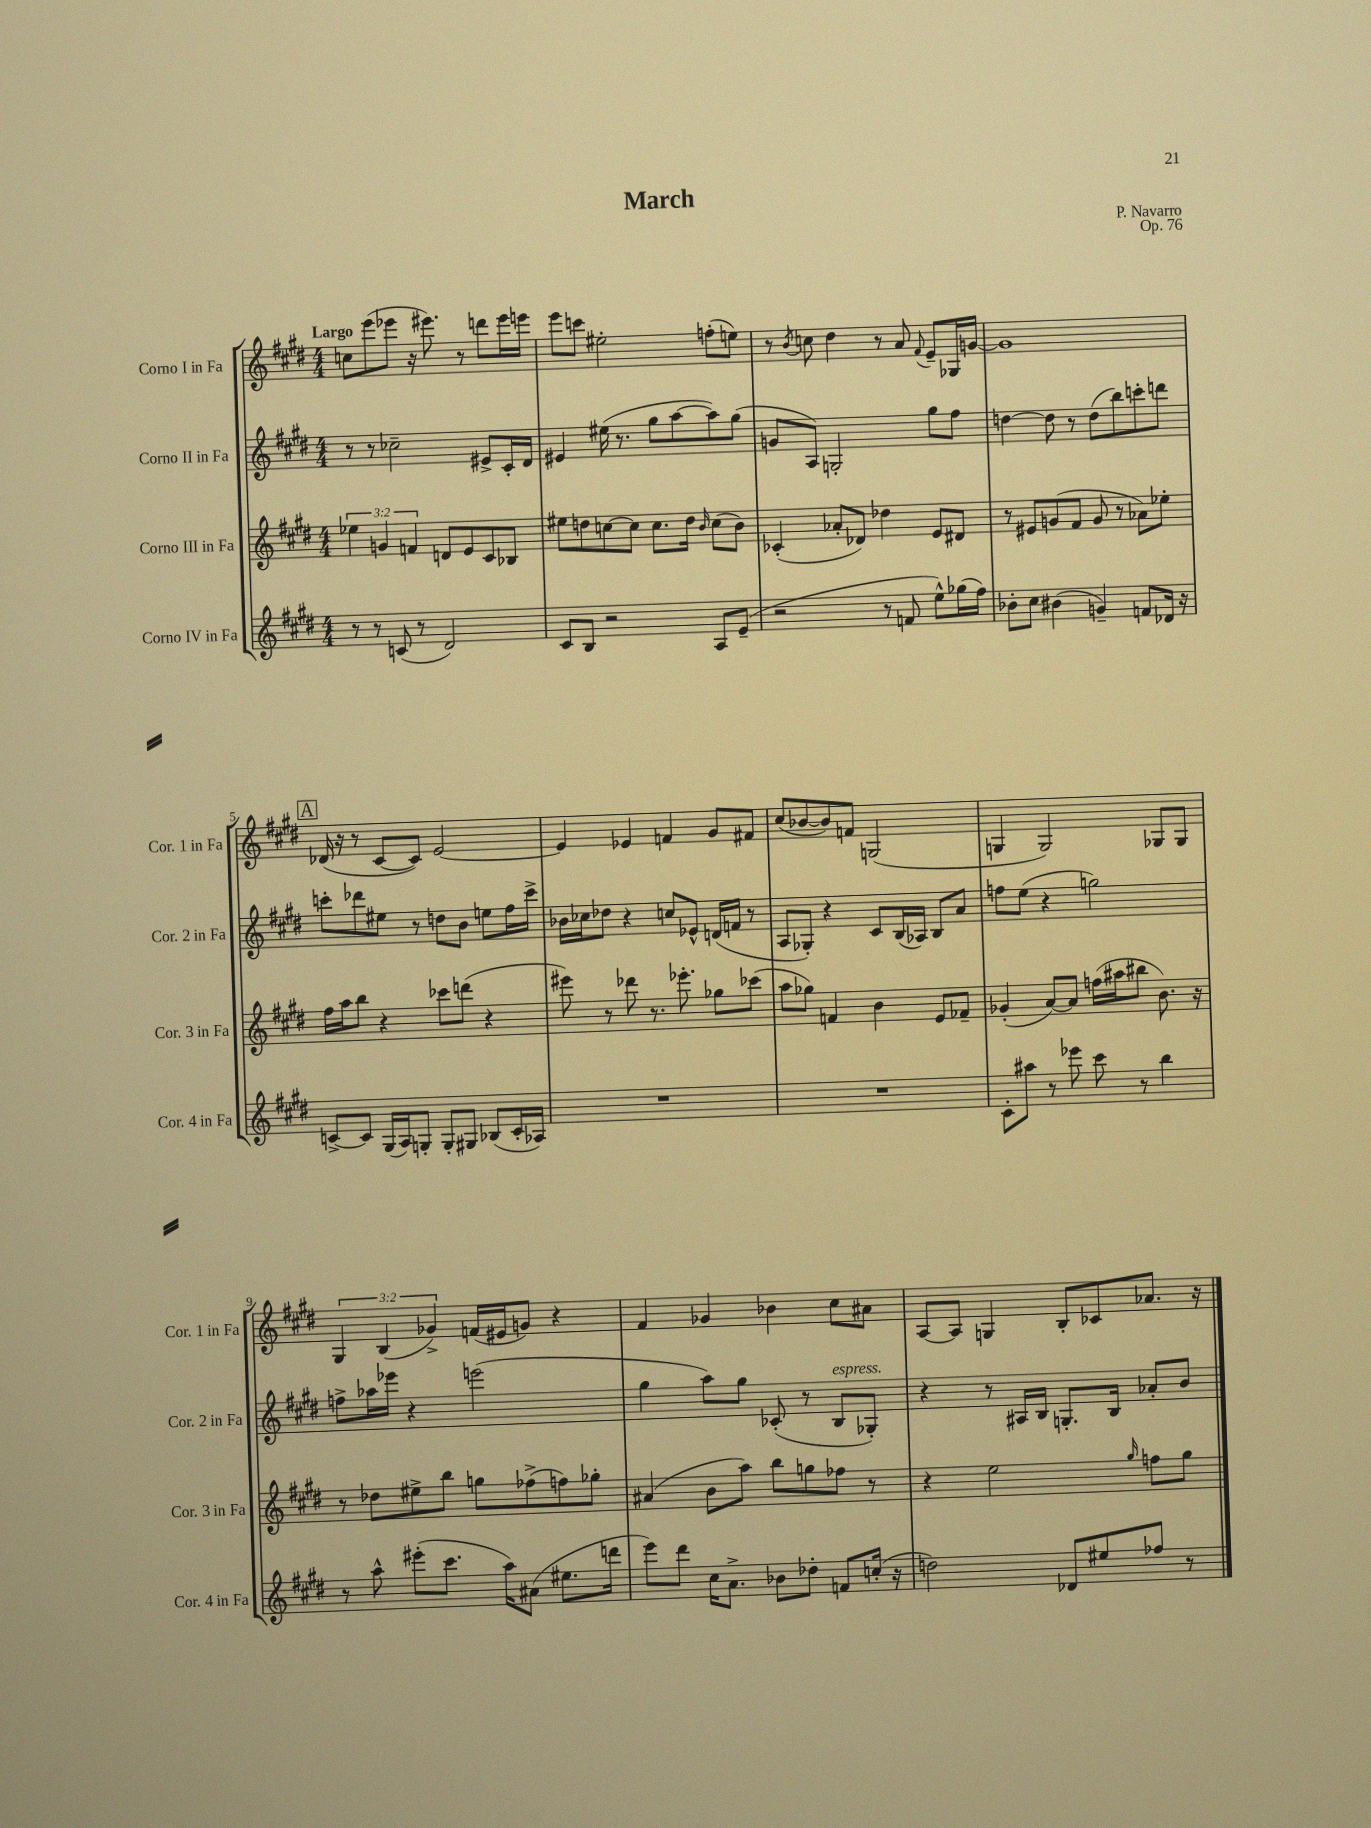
\header { title = "March" composer = "P. Navarro" opus = "Op. 76" }
<<
\new StaffGroup <<
\new Staff = "s0" \with { instrumentName = "Corno I in Fa" shortInstrumentName = "Cor. 1 in Fa" } {
    \clef treble \key e \major \numericTimeSignature \time 4/4 \override Staff.TupletNumber.text = #tuplet-number::calc-fraction-text \tempo "Largo"
    c''8 e'''8( ees'''8 r16 eis'''8.) r8 d'''8 eis'''16 e'''16 |
    e'''8 c'''8 eis''2-. f''8-.( e''8) |
    r8 \acciaccatura { b'8 } c''8 dis''4 r8 a'8 \appoggiatura { fis'8 } e'8-- ges16 g'16~ |
    g'1 |
    \mark \markup { \box "A" } des'16( r16 r8 cis'8~ cis'8) e'2~ |
    e'4 ees'4 f'4 gis'8 fis'8 |
    cis''8( bes'8~ bes'8) f'8 g2( |
    g4 g2) ges8 ges8 |
    \tuplet 3/2 { gis4 b4( ges'4->) } f'16( eis'16 g'8) r4 |
    fis'4 ges'4 bes'4 cis''8 ais'8 |
    a8~ a8 g4 b8-. ces'8 aes'8. r16 \bar "|." |
}
\new Staff = "s1" \with { instrumentName = "Corno II in Fa" shortInstrumentName = "Cor. 2 in Fa" } {
    \clef treble \key e \major \numericTimeSignature \time 4/4
    r8 r8 ces''2-- eis'8-> cis'16-. dis'16 |
    eis'4 eis''16( r8. gis''8 a''8~ a''8) gis''8( |
    g'8 a8) g2-. gis''8 fis''8 |
    d''4~ d''8 r8 d''8( b''8) c'''8-. d'''8 |
    \mark \markup { \box "A" } c'''8-. des'''8 eis''8 r8 d''8 b'8 e''8 fis''16 c'''16-> |
    bes'16 ces''16 des''8 r4 c''8 ees'8-^ d'16( f'16 r8 |
    a8 ges8-.) r4 cis'8 b16( aes16) b8 a'8 |
    f''8 e''8( r4 g''2) |
    f''8-> aes''16 ees'''16 r4 e'''2( |
    gis''4 a''8) gis''8 ces'8-.( r8 b8^\markup { \italic "espress." } ges8-.) |
    r4 r8 ais16 b16 g8.-. b16 aes'8-. b'8 \bar "|." |
}
\new Staff = "s2" \with { instrumentName = "Corno III in Fa" shortInstrumentName = "Cor. 3 in Fa" } {
    \clef treble \key e \major \numericTimeSignature \time 4/4 \override Staff.TupletNumber.text = #tuplet-number::calc-fraction-text
    \tuplet 3/2 { ees''4 g'4 f'4 } d'8 e'8 cis'8 bes8 |
    eis''8 d''8 c''8~ c''8 c''8. d''16 \grace { b'16 } c''8( b'8) |
    ces'4-.( aes'8-. des'8) des''4 e'8 dis'8 |
    r8 eis'8 g'8( fis'8 g'8 r8 aes'8) ees''8-. |
    \mark \markup { \box "A" } fis''16 a''16 b''8 r4 ces'''8 d'''8( r4 |
    eis'''8) r8 des'''8 r8. ees'''8.-. ges''8 ces'''8( |
    a''8 ges''8) f'4 b'4 e'8 fes'8-- |
    ges'4-.( a'8~) a'8 f''16( ais''16 bis''8 b'8.) r16 |
    r8 des''8 eis''8-> b''8 g''8 fes''8->( f''8) ges''8-. |
    ais'4( b'8 a''8) b''8 g''8 fes''8 r8 |
    r4 e''2 \grace { gis''16 } f''8 gis''8 \bar "|." |
}
\new Staff = "s3" \with { instrumentName = "Corno IV in Fa" shortInstrumentName = "Cor. 4 in Fa" } {
    \clef treble \key e \major \numericTimeSignature \time 4/4
    r8 r8 c'8( r8 dis'2) |
    cis'8 b8 r2 a8 e'8--( |
    r2 r8 f'8 e''8-^) ges''16( fis''16) |
    bes'8-. cis''8 bis'4( g'4--) f'8 des'16 r16 |
    \mark \markup { \box "A" } c'8~-> c'8 gis16( a16) g8-. g8-. gis8 bes8( c'16-. aes16) |
    R1 |
    R1 |
    cis'8-. ais''8 r8 ees'''8 cis'''8 r8 b''4 |
    r8 a''8-^ eis'''8-.( cis'''8. a''16) ais'8( eis''8. d'''16 |
    e'''8) dis'''8 cis''16 a'8.-> bes'8 des''8-. f'8 c''16-.( r16 |
    d''2) des'8 eis''8 fes''8 r8 \bar "|." |
}
>>
>>
